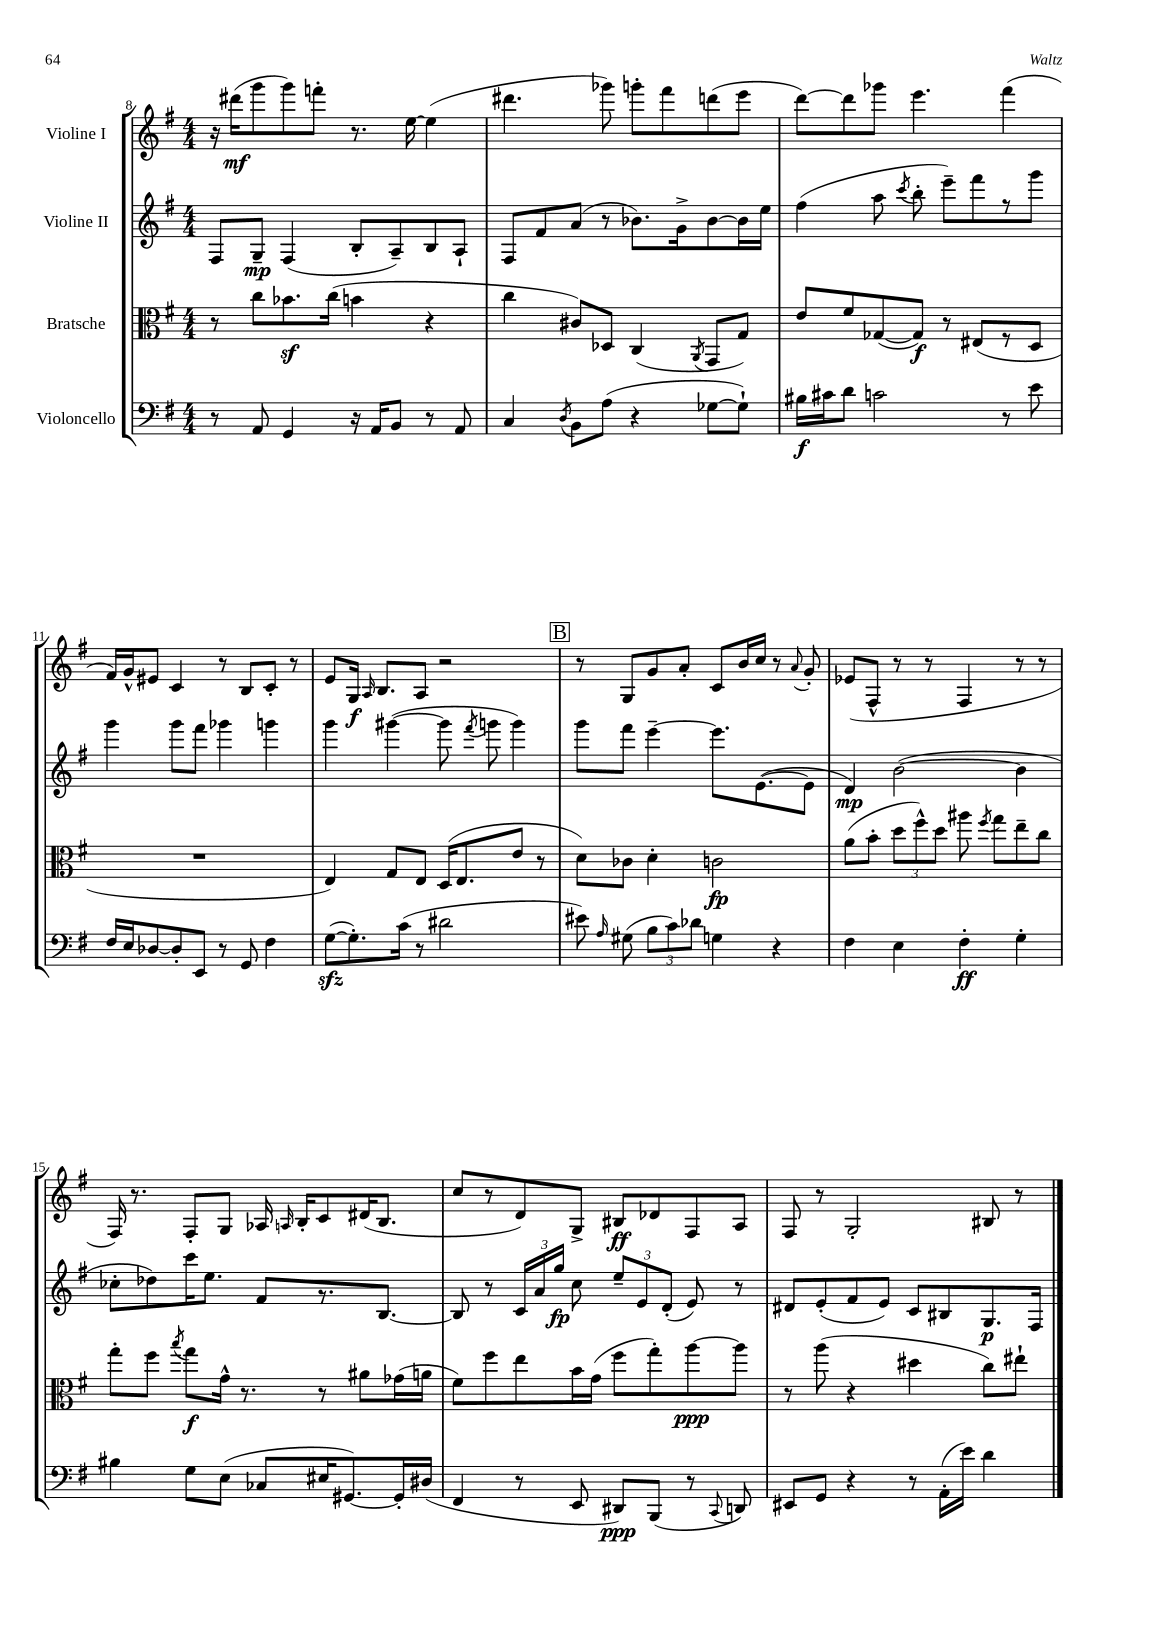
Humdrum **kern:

**kern	**kern	**kern	**kern
*staff4	*staff3	*staff2	*staff1
*clefF4	*clefC3	*clefG2	*clefG2
*k[f#]	*k[f#]	*k[f#]	*k[f#]
*M4/4	*M4/4	*M4/4	*M4/4
8r	8r	8F#	16r
.	.	.	(16ddd#
8AA	8cc	8G~	8ggg
4GG	8.b-	(4F#	8ggg)
.	.	.	8fff'
.	(16cc	.	.
16r	4b	8B'	8.r
16AA	.	.	.
8BB	.	8A~)	.
.	.	.	[16ee
8r	4r	8B	(4ee]
8AA	.	8A`	.
=	=	=	=
4C	4cc	8F#	4.ddd#
.	.	8f#	.
8qD	.	.	.
8BB	8c#)	(8a	.
(8A	8D-	8r	8ggg-)
4r	(4C	8.b-)	8ggg'
.	.	.	8fff#
.	.	16g^	.
.	8qAA	.	.
[8G-	8GG	[8b-	(8ddd
8G-`])	8G)	16b-]	8eee
.	.	16ee	.
=	=	=	=
16B#	8e	(4ff#	[8ddd)
16c#	.	.	.
8d	8f#	.	8ddd]
2c	([8G-	8aa	8ggg-
.	.	8qccc	.
.	8G-])	8bb'	4.eee
.	8r	8eee~)	.
.	(8E#	8fff#	.
8r	8r	8r	(4fff#
8e	8D	8ggg	.
=	=	=	=
16F#	1r	4ggg	16f#)
16E	.	.	16g^^
[8D-	.	.	8e#
8D-']	.	8ggg	4c
8EE	.	8fff#	.
8r	.	4ggg-	8r
8GG	.	.	8B
4F#	.	4ggg	8c'
.	.	.	8r
=	=	=	=
([8G	4E)	4ggg	8e
8.G'])	.	.	16G
.	.	.	16qqA
.	.	.	8.B
.	8G	([4ggg#	.
(16c	.	.	.
8r	8E	.	8A
2d#	(16D	8ggg#]	2r
.	8.E	.	.
.	.	8qfff#	.
.	.	8ggg	.
.	8e	4ggg)	.
.	8r	.	.
=	=	=	=
8e#)	8d)	8ggg	8r
16qqA	.	.	.
(8G#	8c-	8fff#	8G
12B	4d'	[4eee~	8g
12c)	.	.	.
.	.	.	8a'
12d-	.	.	.
4G	2c	8.eee]	8c
.	.	.	16b
.	.	([8.e	16cc
4r	.	.	8r
.	.	.	8qqa
.	.	8e]	8g'
=	=	=	=
4F#	(8a	4d)	(8e-
.	8b'	.	8F#^^
4E	12dd	([2b	8r
.	12ff#^^)	.	.
.	.	.	8r
.	12dd	.	.
4F#'	8aa#	.	4F#
.	8qff#	.	.
.	8gg	.	.
4G'	8ee~	4b]	8r
.	8cc	.	8r
=	=	=	=
4B#	8gg'	8cc-'	16F#)
.	.	.	8.r
.	8ff#	8dd-)	.
.	8qbb	.	.
8G	8gg	16ccc	8F#'
.	.	8.ee	.
(8E	16g^^	.	8G
.	8.r	.	.
8C-	.	8f#	16A-
.	.	.	16qqA
.	.	.	16B'
16E#	8r	8.r	8c
[8.GG#)	.	.	.
.	8a#	.	(16d#
.	.	[8.B	8.B
16GG#']	(16g-	.	.
(16D#	16a	.	.
=	=	=	=
4FF#	8f#)	8B]	8cc
.	8ff#	8r	8r
8r	8ee	24c	8d)
.	.	24a	.
.	.	24gg	.
8EE	16b	8cc	8G^
.	(16g	.	.
8DD#)	8ff#	12ee~	8B#
.	.	12e	.
(8BBB	8gg')	.	8d-
.	.	(12d'	.
8r	[8aa	8e)	8F#
8qqCC	.	.	.
8DD)	8aa]	8r	8A
=	=	=	=
8EE#	8r	8d#	8F#
8GG	(8aa	(8e'	8r
4r	4r	8f#	2G'
.	.	8e)	.
8r	4dd#	8c	.
(16AA'	.	8B#	.
16e)	.	.	.
4d	8cc)	8.G	8B#
.	8ee#`	.	8r
.	.	16F#	.
==	==	==	==
*-	*-	*-	*-
